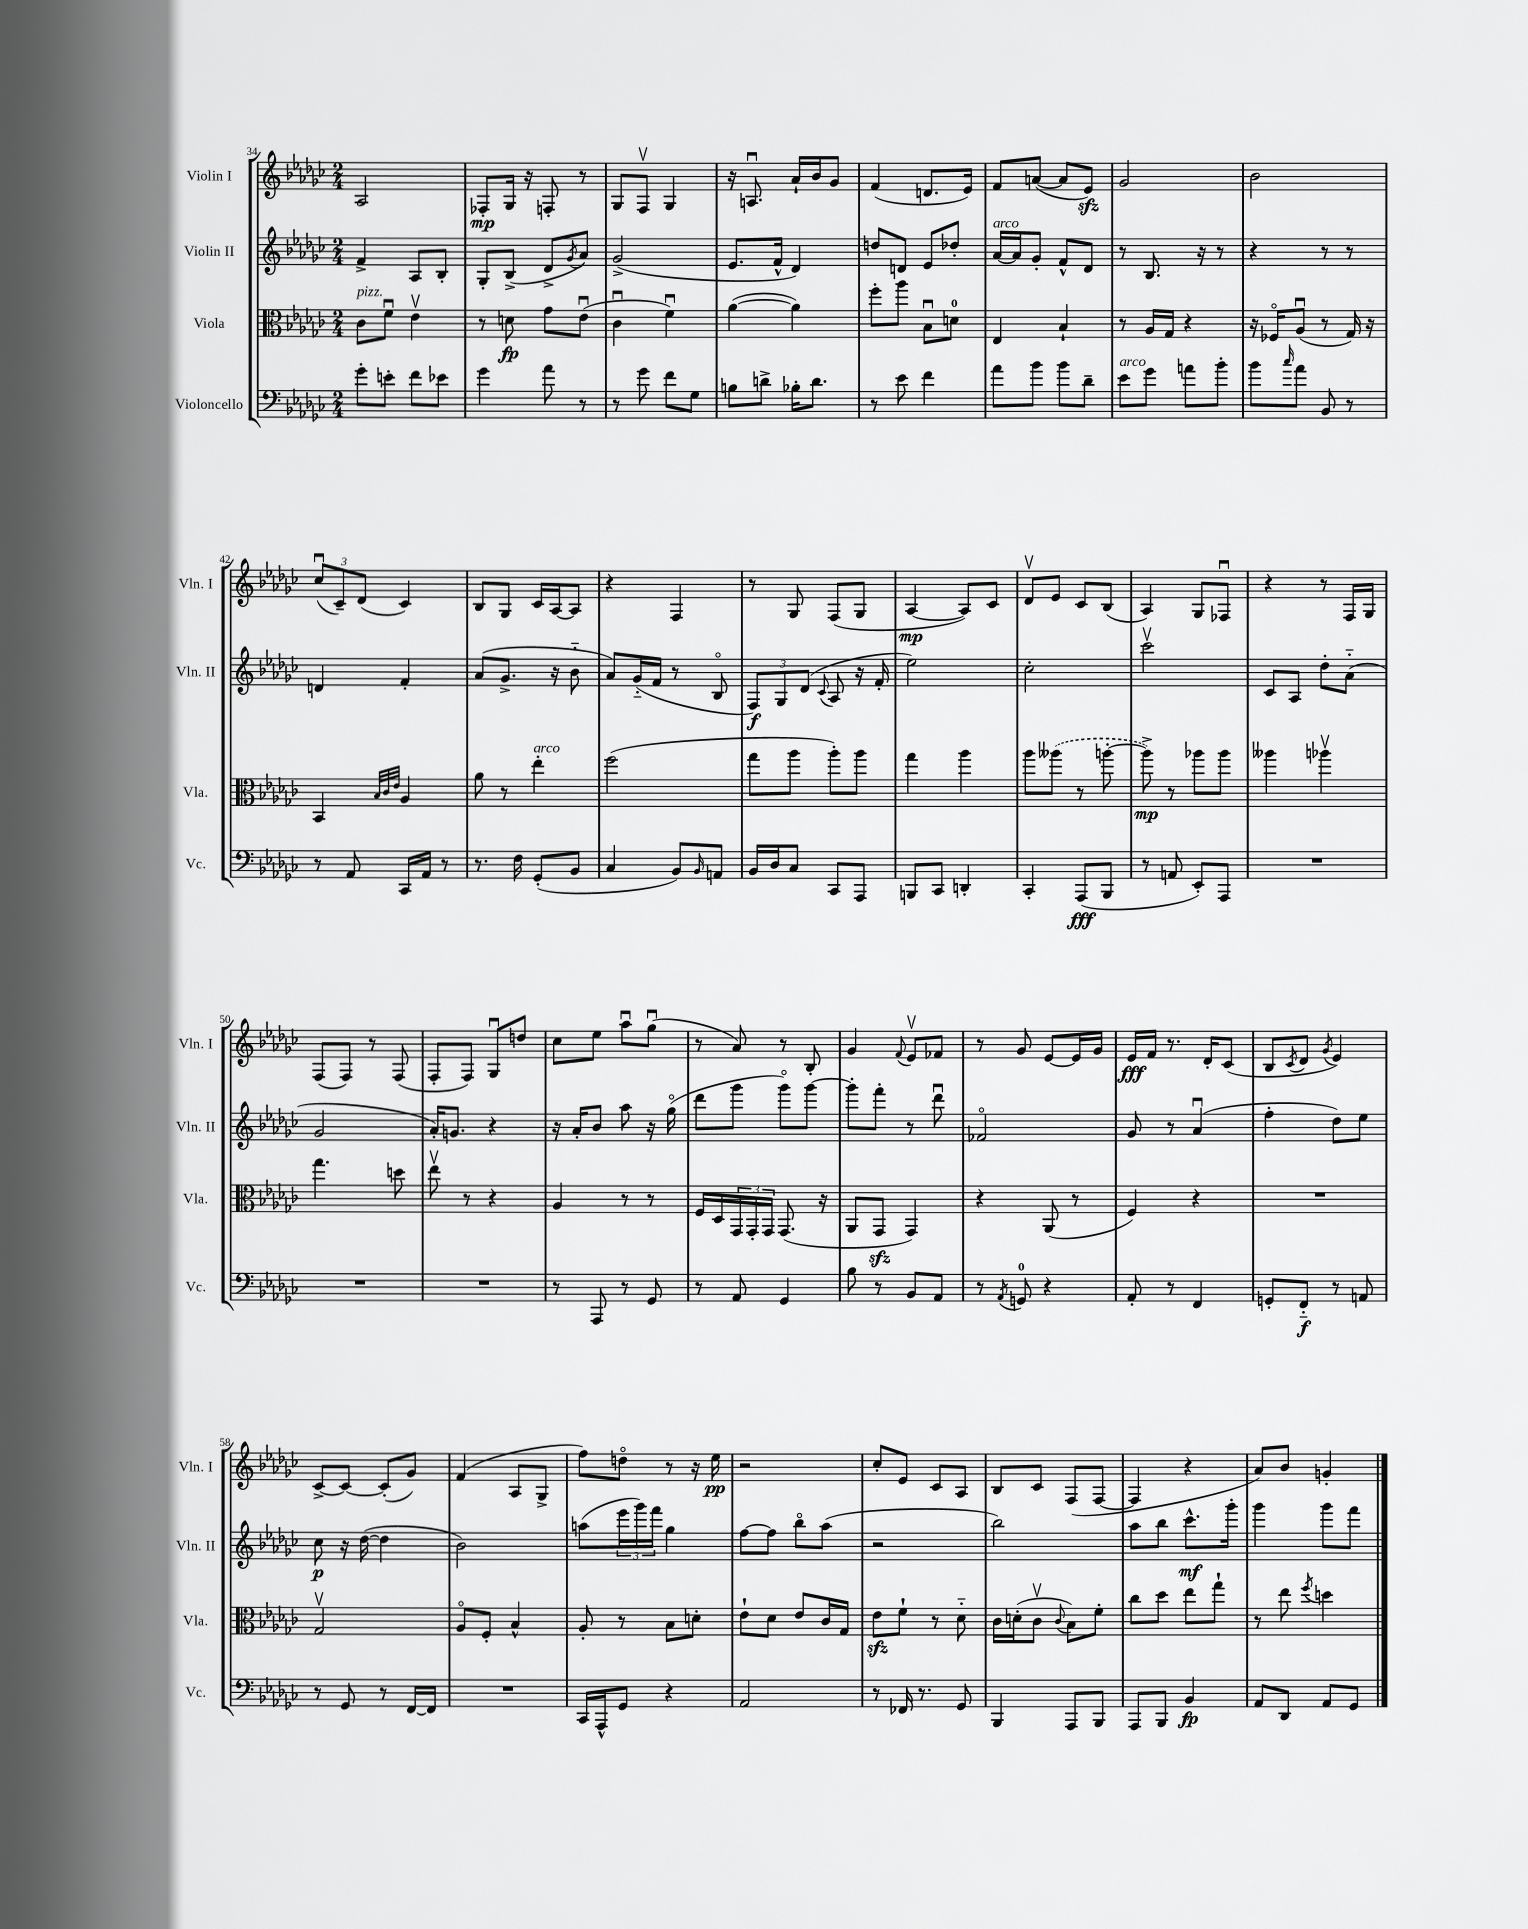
<<
\new StaffGroup <<
\new Staff = "s0" \with { instrumentName = "Violin I" shortInstrumentName = "Vln. I" } {
    \clef treble \key ges \major \numericTimeSignature \time 2/4
    aes2 |
    fes8-.\mp ges16 r16 f8-. r8 |
    ges8 f8\upbow ges4 |
    r16 a8.\downbow aes'16-! bes'16 ges'8 |
    f'4( d'8. ees'16) |
    f'8 a'8~( a'8 ees'8\sfz) |
    ges'2 |
    bes'2 |
    \tuplet 3/2 { ces''8\downbow( ces'8--) des'8( } ces'4) |
    bes8 ges8 ces'16 aes16~ aes8 |
    r4 f4 |
    r8 ges8 f8( ges8 |
    aes4~\mp aes8) ces'8 |
    des'8\upbow ees'8 ces'8 bes8( |
    aes4) ges8 fes8\downbow |
    r4 r8 f16 ges16 |
    f8( f8) r8 f8( |
    f8-. f8) ges8\downbow d''8 |
    ces''8 ees''8 aes''8\downbow ges''8\downbow( |
    r8 aes'8) r8 bes8-. |
    ges'4 \appoggiatura { f'8 } ees'8\upbow fes'8 |
    r8 ges'8 ees'8~ ees'16 ges'16 |
    ees'16\fff f'16 r8. des'16-. ces'8( |
    bes8 \acciaccatura { ces'8 } des'8 \acciaccatura { ges'8 } ees'4) |
    ces'8~-> ces'8~ ces'8-.( ges'8) |
    f'4( aes8 ges8-> |
    f''8) d''8\flageolet r8 r16 ees''16\pp |
    r2 |
    ces''8-. ees'8 ces'8 aes8 |
    bes8 ces'8 f8( f8~ |
    f4 r4 |
    aes'8) bes'8 g'4-. \bar "|." |
}
\new Staff = "s1" \with { instrumentName = "Violin II" shortInstrumentName = "Vln. II" } {
    \clef treble \key ges \major \numericTimeSignature \time 2/4
    f'4-> aes8 bes8-. |
    ges8-. bes8->( des'8-> \acciaccatura { ges'8 } aes'8) |
    ges'2->( |
    ees'8. f'16-^ des'4) |
    d''8 d'8 ees'8 des''8-. |
    aes'16~^\markup { \italic "arco" } aes'16 ges'8-. f'8-^ des'8 |
    r8 bes8. r16 r8 |
    r4 r8 r8 |
    d'4 f'4-. |
    aes'8( ges'8.-> r16 bes'8-_ |
    aes'8) ges'16-_( f'16 r8 bes8\flageolet |
    \tuplet 3/2 { f8\f) ges8 des'8( } \appoggiatura { ces'8 } aes8 r16 f'16-. |
    ees''2) |
    ces''2-. |
    ces'''2\upbow |
    ces'8 aes8 des''8-. aes'8-_( |
    ges'2 |
    aes'16-.) g'8. r4 |
    r16 aes'16-. bes'8 aes''8 r16 ges''16\flageolet( |
    des'''8 ges'''8 ges'''8\flageolet) ges'''8~ |
    ges'''8-. f'''8-. r8 des'''8\downbow |
    fes'2\flageolet |
    ges'8 r8 aes'4\downbow( |
    f''4-. des''8) ees''8 |
    ces''8\p r16 des''16~( des''4 |
    bes'2) |
    a''8( \tuplet 3/2 { ees'''16 ges'''16) f'''16 } ges''4 |
    f''8~ f''8 bes''8\flageolet aes''8( |
    r2 |
    bes''2) |
    aes''8 bes''8 ces'''8.-^\mf ges'''16-. |
    ges'''4 ges'''8 f'''8 \bar "|." |
}
\new Staff = "s2" \with { instrumentName = "Viola" shortInstrumentName = "Vla." } {
    \clef alto \key ges \major \numericTimeSignature \time 2/4
    ces'8^\markup { \italic "pizz." } f'8\downbow ees'4\upbow |
    r8 d'8\fp ges'8 ees'8\downbow( |
    ces'4\downbow f'4\downbow) |
    aes'4~( aes'4) |
    f''8-. aes''8 bes8\downbow d'8-0 |
    ees4 bes4-! |
    r8 aes16 ges16 r4 |
    r16 fes16\flageolet aes8\downbow( r8 ges16) r16 |
    bes,4 \grace { bes32 ces'32 ees'32 } aes4 |
    aes'8 r8 ees''4-.^\markup { \italic "arco" } |
    f''2( |
    ges''8 aes''8 aes''8-.) aes''8 |
    ges''4 aes''4 |
    aes''8 \once \slurDashed aeses''8( r8 a''8~-. |
    a''8->\mp) r8 aes''8 aes''8 |
    aeses''4 aes''4\upbow |
    ges''4. d''8 |
    ees''8\upbow r8 r4 |
    aes4 r8 r8 |
    f16 des16 \tuplet 3/2 { ges,16 ges,16-. ges,16 } ges,8.( r16 |
    aes,8 ges,8\sfz ges,4) |
    r4 aes,8( r8 |
    f4) r4 |
    R2 |
    ges2\upbow |
    aes8\flageolet f8-. bes4-^ |
    aes8-. r8 bes8 d'8-. |
    ees'8-! des'8 ees'8 ces'16 ges16 |
    ees'8\sfz f'8-! r8 des'8-_ |
    ces'16 d'16-.( ces'8\upbow \appoggiatura { ces'8 } bes8) f'8-. |
    ces''8 des''8 ees''8 ges''8-! |
    r8 ees''8 \acciaccatura { f''8 } d''4 \bar "|." |
}
\new Staff = "s3" \with { instrumentName = "Violoncello" shortInstrumentName = "Vc." } {
    \clef bass \key ges \major \numericTimeSignature \time 2/4
    ges'8-. e'8-. f'8 ees'8 |
    ges'4 aes'8 r8 |
    r8 ges'8 f'8 ges8 |
    b8 d'8-> bes16-. d'8. |
    r8 ees'8 f'4 |
    aes'8 bes'8 bes'8 des'8-- |
    ees'8^\markup { \italic "arco" } ges'8 a'8 bes'8-. |
    bes'8 \grace { ces''16 } aes'8 bes,8 r8 |
    r8 aes,8 ces,16 aes,16 r8 |
    r8. f16 ges,8-.( bes,8 |
    ces4 bes,8) \grace { bes,16 } a,8 |
    bes,16 des16 ces8 ces,8 aes,,8 |
    b,,8 ces,8 d,4-. |
    ces,4-. aes,,8\fff( bes,,8 |
    r8 a,8 ees,8-.) aes,,8 |
    R2 |
    R2 |
    R2 |
    r8 aes,,8 r8 ges,8 |
    r8 aes,8 ges,4 |
    bes8 r8 bes,8 aes,8 |
    r8 \acciaccatura { aes,8 } g,8-0 r4 |
    aes,8-. r8 f,4 |
    g,8-. f,8-_\f r8 a,8 |
    r8 ges,8 r8 f,16~ f,16 |
    R2 |
    ces,16 aes,,16-^ ges,8 r4 |
    aes,2 |
    r8 fes,16 r8. ges,8 |
    bes,,4 aes,,8 bes,,8 |
    aes,,8 bes,,8 bes,4\fp |
    aes,8 des,8 aes,8 ges,8 \bar "|." |
}
>>
>>
\layout { \context { \Score currentBarNumber = #34 } }
